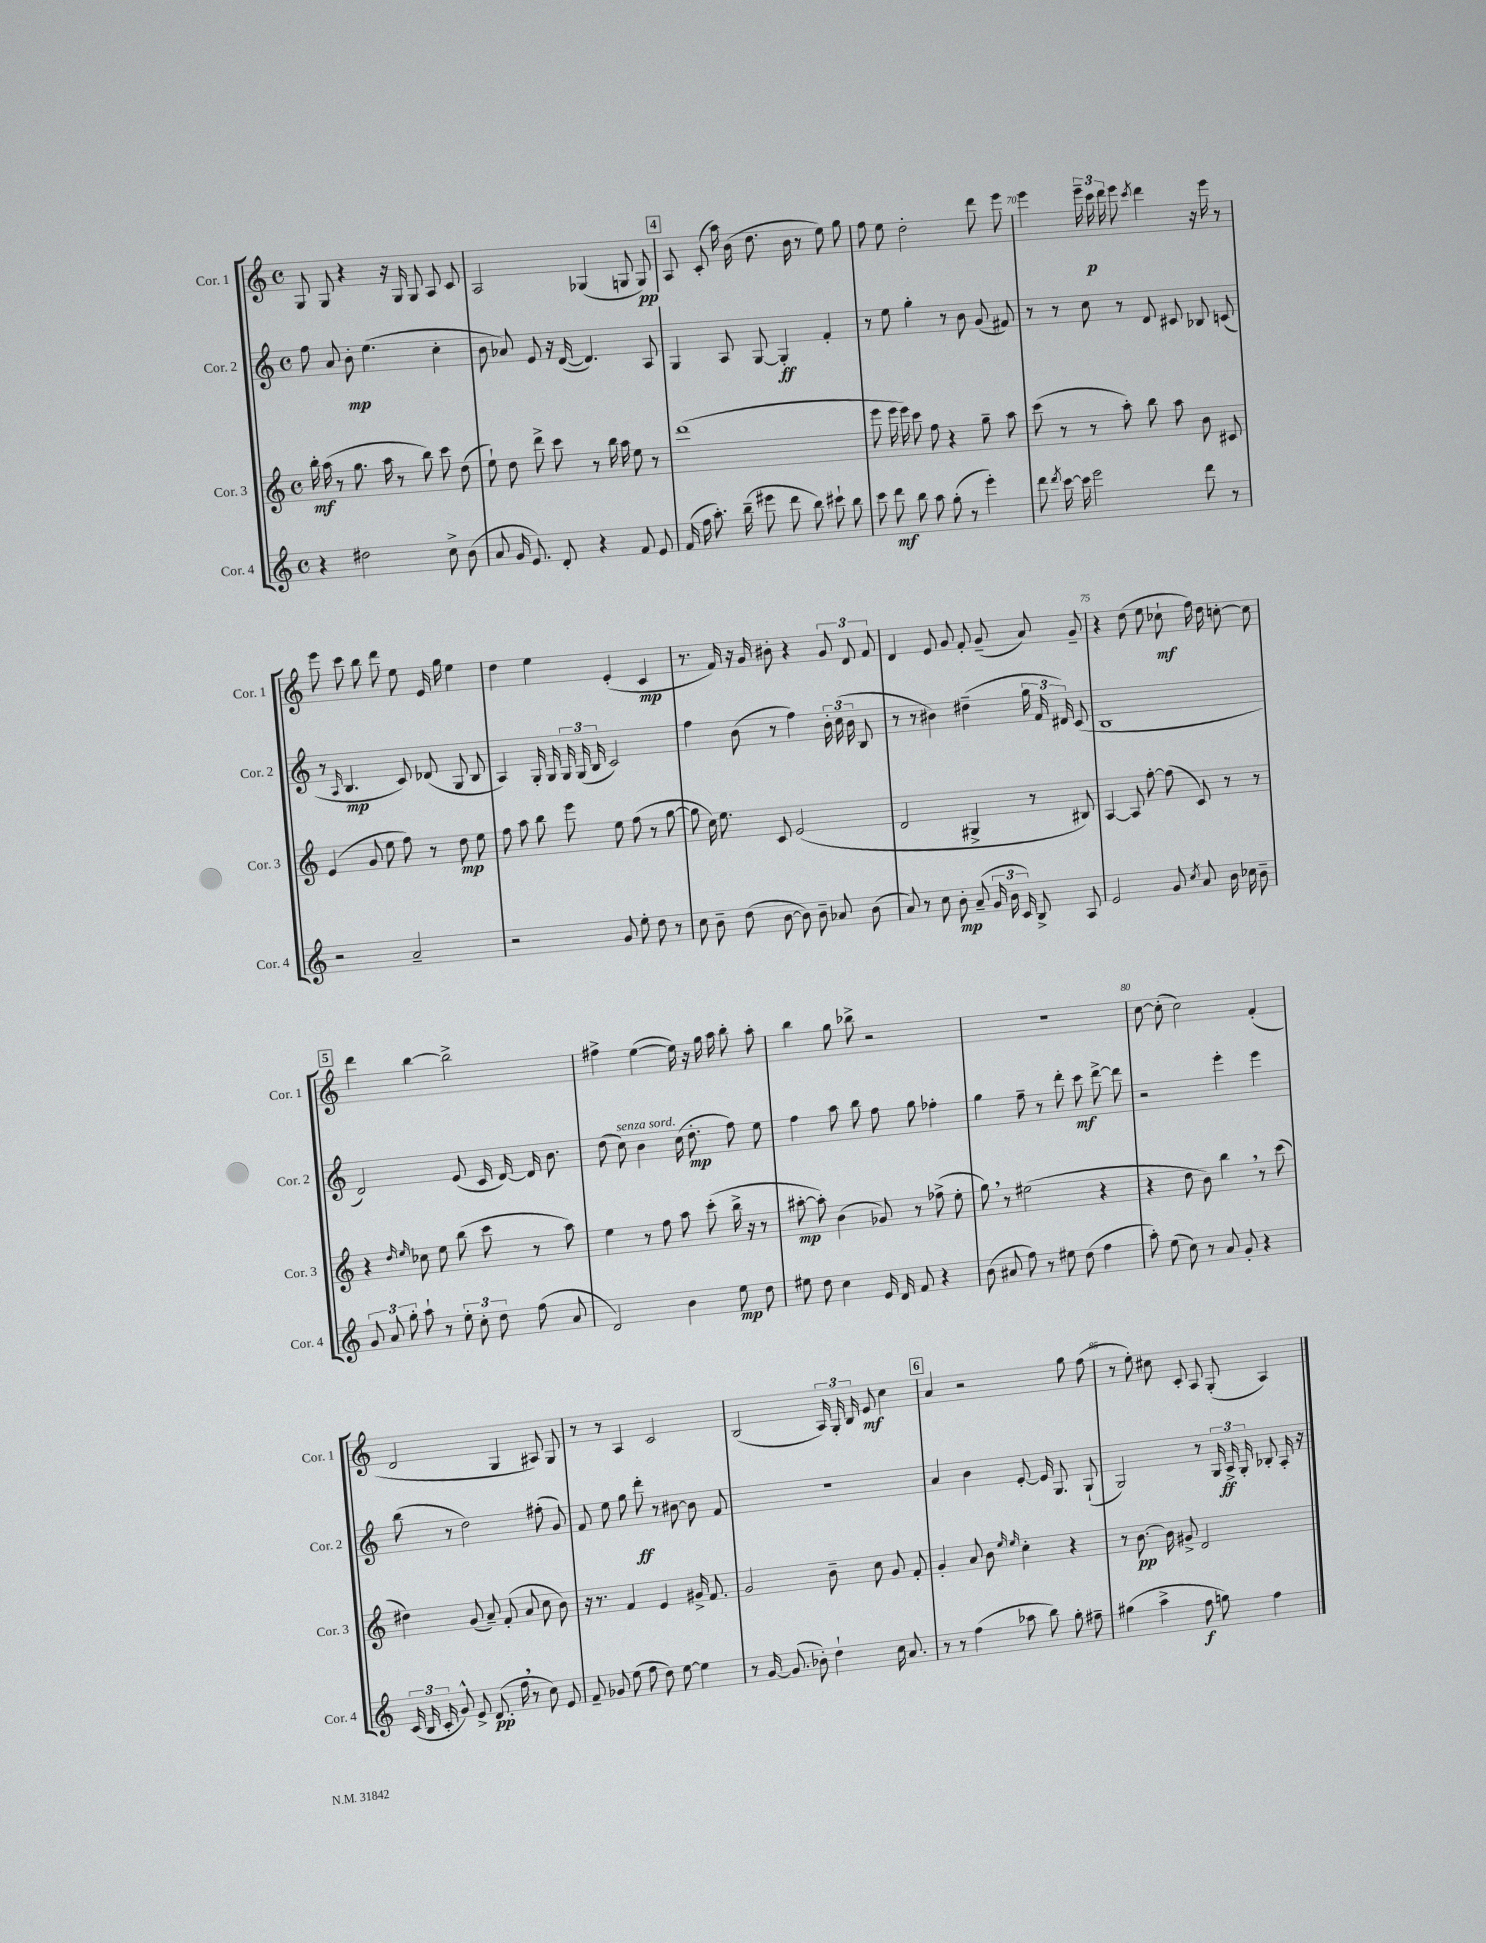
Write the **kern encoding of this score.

**kern	**kern	**kern	**kern
*staff4	*staff3	*staff2	*staff1
*clefG2	*clefG2	*clefG2	*clefG2
*k[]	*k[]	*k[]	*k[]
*M4/4	*M4/4	*M4/4	*M4/4
*met(c)	*met(c)	*met(c)	*met(c)
4r	16bb'	8ff	8G
.	(16aa	.	.
.	8r	8a	8G
2dd#	8.gg	8b'	4r
.	.	(4.ee	.
.	16aa	.	.
.	8r	.	16r
.	.	.	16G
.	8bb)	.	8G
8cc^	8ccc	4cc'	8A
(8b	(8dd	.	8c
=	=	=	=
8a	8ee`)	8b	2A
16g	8dd	8a-)	.
8.e)	.	.	.
.	8ddd^	8e	.
8d'	8ccc	16r	.
.	.	([16d	.
4r	8r	4.d])	(4G-
.	16bb	.	.
.	16aa	.	.
8f	8ee	.	8G
8e	8r	8A	8G)
=	=	=	=
(16f	(1ddd	4G	8A
16ff	.	.	.
8.aa')	.	.	(8c'
.	.	8A	16aa)
(16bb~	.	.	(16b
8eee#	.	[8G	8.dd
8ddd	.	4G']	.
.	.	.	16b
8bb)	.	.	8r
8ccc#`	.	4f'	8ee)
8bb	.	.	8gg
=	=	=	=
8ccc	8eee	8r	8ff
8ddd	16eee	8ee	8ee
.	16eee)	.	.
8bb	8ccc	4gg'	2dd'
8aa	8ff	.	.
(8gg'	4r	8r	.
8r	.	8b	.
4eee')	8gg~	(8g	8ddd
.	8aa	8f#)	8eee
=	=	=	=
8ddd	(8ccc	8r	4eee
8qddd	.	.	.
[16ccc	8r	8r	.
16ccc]	.	.	.
2eee	8r	8cc	24eee~
.	.	.	24ccc
.	.	.	24ddd
.	8aa')	8r	8eee
.	.	.	8qccc
.	8bb	8d	4ddd
.	8aa	8c#	.
8ddd	8b	8B-	16r
.	.	.	16eee
8r	8c#	(8c	8r
=	=	=	=
2r	(4e	8r	8eee
.	.	16qqA	.
.	.	4.B	8ccc
.	8g	.	8bb
.	8ee	.	8ddd
2a~	8ff)	8c)	8ee
.	8r	(8d-	16e
.	.	.	16gg
.	8dd	8G	4ee
.	8ee	8B	.
=	=	=	=
2r	8ff	4A)	4dd
.	8aa	.	.
.	8bb	16G'	4ee
.	.	16G	.
.	8eee	24G	.
.	.	(24G	.
.	.	24B	.
8g	8ee	2c)	(4e'
8ee'	(8ff	.	.
8dd	8r	.	4c
8r	[8gg	.	.
=	=	=	=
8cc	8gg]	4ff	8.r
8b~	16cc)	.	.
.	8.ee	.	16f)
(8dd	.	(8b	16r
.	.	.	16g
[8b	8c	8r	8b#'
8b])	(2e	4ff)	4r
8b~	.	.	.
8a-	.	24b'	12g
.	.	(24cc	.
.	.	24b	12d
(8b	.	8B	.
.	.	.	12f
=	=	=	=
8a)	2d	8r	4d
8r	.	8r	.
8cc	.	4b#)	8e
8b'	.	.	8g
(8a~	4G#^	(4dd#~	8f'
24g	.	.	(8g~
24b	.	.	.
24c)	.	.	.
8B^	8r	24gg	8a)
.	.	24f	.
.	.	24d#)	.
8A	8B#)	(8c	8g~
=	=	=	=
2e	[4A	1B	4r
.	8A]	.	(8dd
.	[8ff'	.	8ee
8g	(8ff]	.	8cc-`
8qcc	.	.	.
8a	8c)	.	16ff)
.	.	.	16dd
16b	8r	.	[8cc'
16cc-	.	.	.
8b~	8r	.	8cc]
=	=	=	=
12g	4r	2d)	4ddd
12a	.	.	.
12gg'	.	.	.
.	16qqdd	.	.
.	16qqee	.	.
8aa`	8cc-	.	[4bb
8r	8ee	.	.
12ee'	(8bb	(8e	2bb^]
12cc'	.	.	.
.	8ccc	16c	.
12dd	.	.	.
.	.	[16d)	.
(8ff	8r	16d]	.
.	.	8.b	.
8a	8aa)	.	.
=	=	=	=
2d)	4ee	(8dd	4ff#^
.	.	8cc)	.
.	8r	4b	([4ee
.	8ff	.	.
4b	8aa	(16cc	16ee])
.	.	8.dd'	16r
.	(8ccc'	.	16gg
.	.	.	16aa
8ee	16bb^	8ff)	8bb'
.	16r	.	.
8dd	8r	8ee	8aa'
=	=	=	=
8ee#	[8aa#'	4ff	4bb
8dd	8aa#'])	.	.
4cc	(4b	8aa	8gg
.	.	8bb	8bb-^
16e	8g-)	8ff	2r
16d	.	.	.
8f	8r	8gg	.
4r	(8ff-^	4ff-'	.
.	8ee'	.	.
=	=	=	=
(8b	8gg)	4gg	1r
8a#	8r	.	.
8ff)	(2ee#	8ff~	.
8r	.	8r	.
8ee#	.	8ddd'	.
(8dd	.	8ccc	.
4ff	4r	[8ddd^	.
.	.	8ddd]	.
=	=	=	=
8aa')	4r	2r	[8cc
(8ee	.	.	(8cc']
8cc)	8dd	.	2cc)
8r	8b)	.	.
8a	4bb	4eee'	.
8g'	.	.	.
4r	8r	4eee	(4f'
.	(8ccc	.	.
=	=	=	=
(24c	4dd#)	(8bb	2d
24B	.	.	.
24c'	.	.	.
8g^^)	.	8r	.
8e^	(8g	2dd)	.
(8.d	8a~)	.	.
.	(8f'	.	4G
16ff	.	.	.
8r	8a	.	.
8cc)	8cc	(8ff#'	8A#)
8e	8b)	8g)	8G
=	=	=	=
8f~	16r	8f	8r
.	8.r	.	.
8g-	.	8ee	8r
(8ee	4f	8gg	4A
8ff	.	8ddd'	.
8dd)	4e	8r	2c
[8ee	.	[8b#	.
4ee]	16g#^	8b#]	.
.	8.f	.	.
.	.	8f	.
=	=	=	=
8r	2g	1r	(2B
[16g	.	.	.
(8.g]	.	.	.
8b-')	.	.	.
4dd`	8b~	.	24A)
.	.	.	24G'
.	.	.	24B
.	8cc	.	8e
16cc	8g	.	4cc
8.a	.	.	.
.	8f'	.	.
=	=	=	=
8r	4g'	4a	4a
8r	.	.	.
(4ff	8a	4b	2r
.	8b	.	.
.	16qqee	.	.
.	16qqee	.	.
8aa-	4cc'	[8e'	.
8bb)	.	16e]	.
.	.	8.G	.
8gg'	4r	.	8gg
8ff#~	.	(8G`	(8ff
=	=	=	=
(4gg#	8r	2G)	8r
.	[8.b	.	8ee')
4aa^	.	.	8cc#
.	16b]	.	.
.	8g#^	.	8c'
8ff	2d	8r	8A
8gg)	.	24G	(8G'
.	.	24A^	.
.	.	24G'	.
4ff	.	8B-'	4A)
.	.	16A'	.
.	.	16r	.
==	==	==	==
*-	*-	*-	*-
